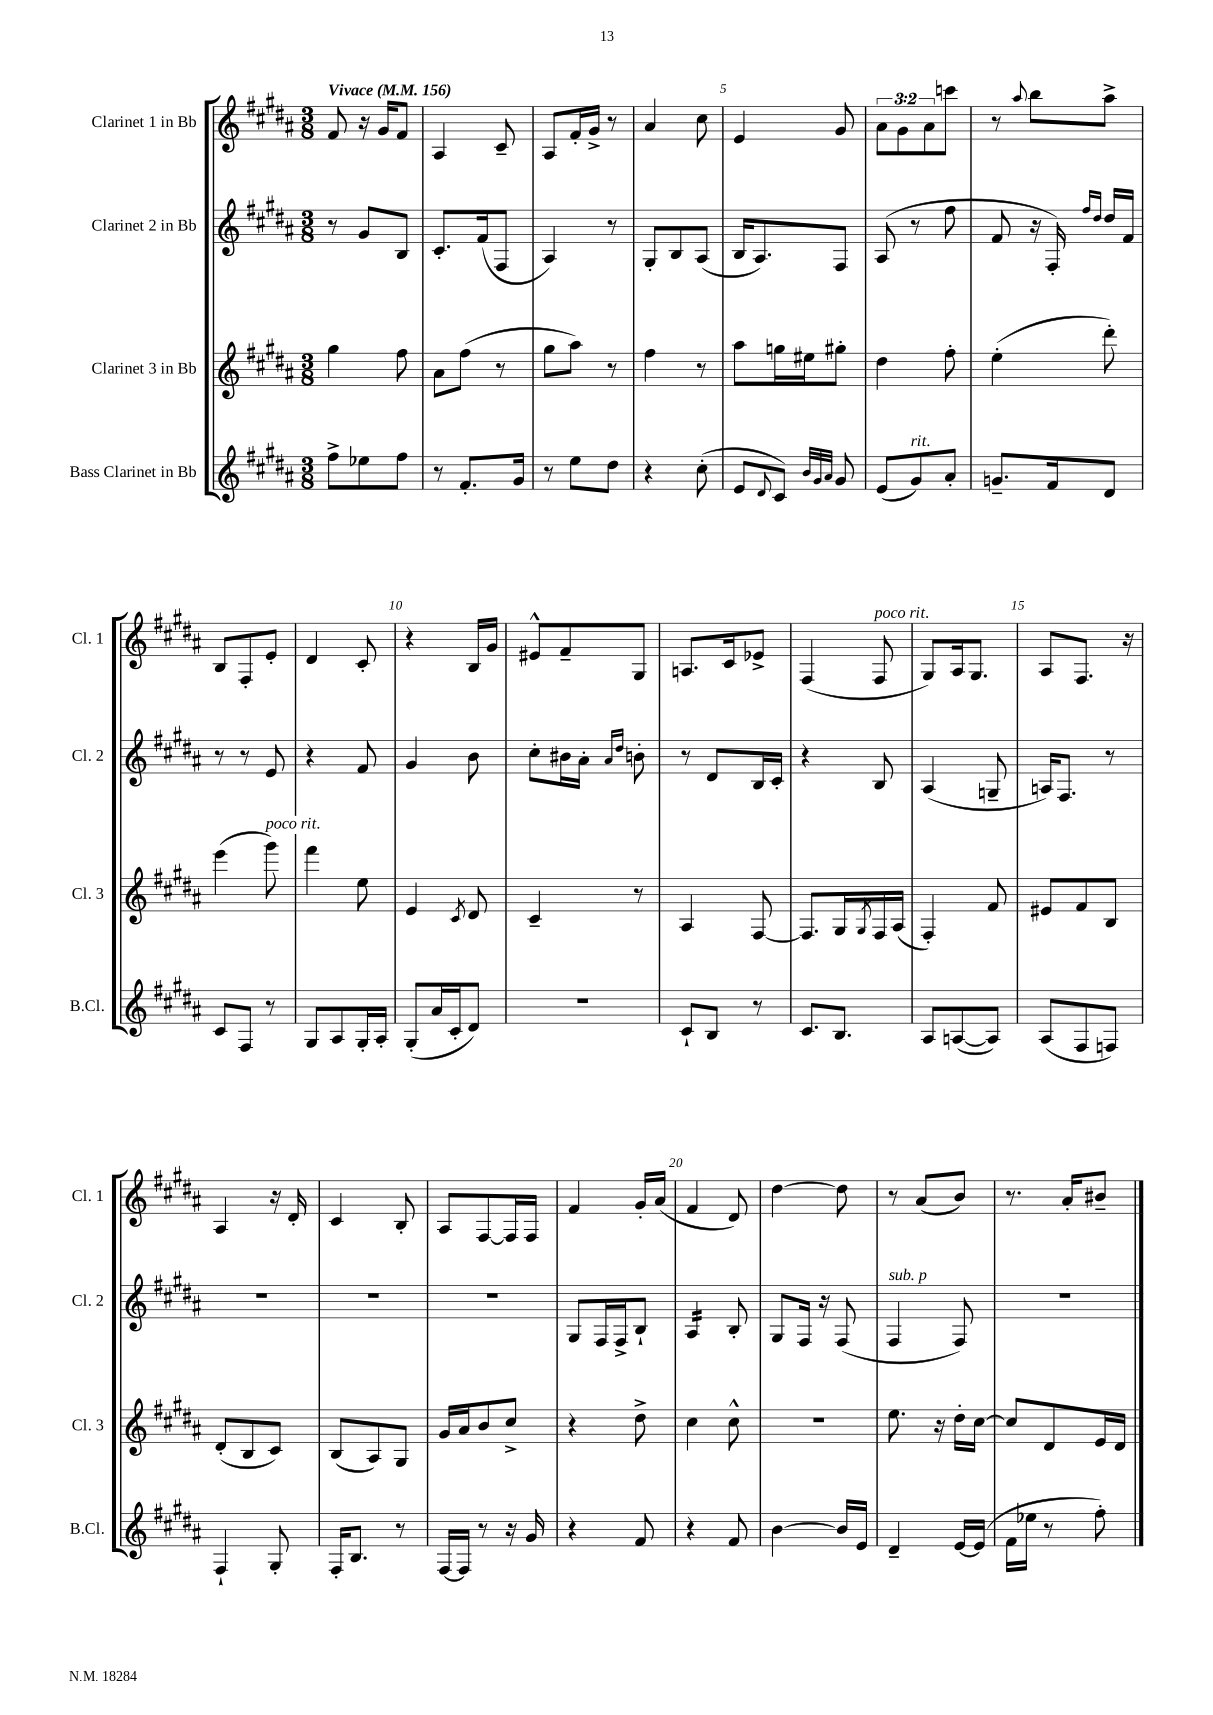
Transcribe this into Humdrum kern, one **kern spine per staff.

**kern	**kern	**kern	**kern
*part4	*part3	*part2	*part1
*staff4	*staff3	*staff2	*staff1
*I"Bass Clarinet in Bb	*I"Clarinet 3 in Bb	*I"Clarinet 2 in Bb	*I"Clarinet 1 in Bb
*I'B.Cl.	*I'Cl. 3	*I'Cl. 2	*I'Cl. 1
*clefG2	*clefG2	*clefG2	*clefG2
*k[f#c#g#d#a#]	*k[f#c#g#d#a#]	*k[f#c#g#d#a#]	*k[f#c#g#d#a#]
*M3/8	*M3/8	*M3/8	*M3/8
*MM156	*MM156	*MM156	*MM156
=1	=1	=1	=1
!	!	!	!LO:TX:a:B:t=Vivace
8ff#^\L	4gg#\	8r	8f#/
8ee-X\	.	8g#/L	16r
.	.	.	16g#/KL
8ff#\J	8ff#\	8B/J	8f#/J
=2	=2	=2	=2
8r	8a#\L	8.c#'/L	4A#/
8.f#'/L	(8ff#\J	.	.
.	.	(16f#/k	.
.	8r	8F#/J	8c#~/
16g#/Jk	.	.	.
=3	=3	=3	=3
8r	8gg#\L	4A#/)	8A#/L
8ee\L	8aa#\J)	.	16f#'/L
.	.	.	16g#^/JJ
8dd#\J	8r	8r	8r
=4	=4	=4	=4
4r	4ff#\	8G#'/L	4a#/
.	.	8B/	.
(8cc#'\	8r	(8A#/J	8cc#\
=5	=5	=5	=5
8e/L	8aa#\L	16B/KL	4e/
.	.	8.A#/)	.
8qqd#/	.	.	.
8c#/J)	16ggn\L	.	.
.	16ee#X\J	.	.
32qqb/LLL	.	.	.
32qqg#/	.	.	.
32qqa#/JJJ	.	.	.
8g#/	8gg#X'\J	8F#/J	8g#/
=6	=6	=6	=6
(8e/L	4dd#\	(8A#/	12a#\L
.	.	.	12g#\
!LO:TX:a:i:t=rit.	!	!	!
8g#/)	.	8r	.
.	.	.	12a#\
8a#'/J	8ff#'\	8ff#\	8cccn\J
=7	=7	=7	=7
8.gn~/L	(4ee'\	8f#/	8r
.	.	.	8qqaa#/
.	.	16r	8bb\L
16f#/k	.	16F#'/)	.
.	.	16qqff#/LL	.
.	.	16qqdd#/JJ	.
8d#/J	8ddd#'\)	16dd#/LL	8aa#^\J
.	.	16f#/JJ	.
!!LO:LB:g=z
=8	=8	=8	=8
8c#/L	(4eee\	8r	8B/L
8F#/J	.	8r	8F#'/
!	!LO:TX:a:i:t=poco rit.	!	!
8r	8ggg#\)	8e/	8e'/J
=9	=9	=9	=9
8G#/L	4fff#\	4r	4d#/
8A#/	.	.	.
16G#'/L	8ee\	8f#/	8c#'/
16A#'/JJ	.	.	.
=10	=10	=10	=10
(8G#'/L	4e/	4g#/	4r
16a#/L	.	.	.
16c#'/J	.	.	.
.	8qc#/	.	.
8d#/J)	8d#/	8b\	16B/LL
.	.	.	16g#/JJ
=11	=11	=11	=11
4.r	4c#~/	8cc#'\L	8e#X^^/L
.	.	16b#X\L	8f#~/
.	.	16a#'\JJ	.
.	.	16qqa#/LL	.
.	.	16qqdd#/JJ	.
.	8r	8bn'\	8G#/J
=12	=12	=12	=12
8c#`/L	4A#/	8r	8.An/L
8B/J	.	8d#/L	.
.	.	.	16c#/k
8r	[8F#/	16B/L	8e-X^/J
.	.	16c#'/JJ	.
=13	=13	=13	=13
8.c#/L	8.F#/L]	4r	(4F#/
8.B/J	16G#/L	.	.
.	8qG#/	.	.
!	!	!	!LO:TX:a:i:t=poco rit.
.	16F#/	8B/	8F#/
.	(16A#/JJ	.	.
=14	=14	=14	=14
8A#/L	4F#'/)	(4A#/	8G#/L)
([8An/	.	.	16A#/k
.	.	.	8.G#/J
8A/J])	8f#/	8Gn~/	.
=15	=15	=15	=15
(8A#/L	8e#X/L	16An/KL)	8A#/L
.	.	8.F#/J	.
8F#/	8f#/	.	8.F#/J
8Fn/J)	8B/J	8r	.
.	.	.	16r
!!LO:LB:g=z
=16	=16	=16	=16
4F#`/	(8d#'/L	4.r	4A#/
.	8B/	.	.
8G#'/	8c#/J)	.	16r
.	.	.	16d#'/
=17	=17	=17	=17
16F#'/KL	(8B/L	4.r	4c#/
8.B/J	.	.	.
.	8A#/)	.	.
8r	8G#/J	.	8B'/
=18	=18	=18	=18
[16F#/LL	16g#/LL	4.r	8A#/L
16F#/JJ]	16a#/J	.	.
8r	8b/	.	[8F#/
16r	8cc#^/J	.	16F#/L]
16g#/	.	.	16F#/JJ
=19	=19	=19	=19
4r	4r	8G#/L	4f#/
.	.	16F#/L	.
.	.	16F#^/J	.
8f#/	8dd#^\	8B`/J	16g#'/LL
.	.	.	(16a#/JJ
=20	=20	=20	=20
*	*	*tremolo	*
4r	4cc#\	16A#/LL	4f#/
.	.	16A#/	.
.	.	16A#/	.
.	.	16A#/JJ	.
*	*	*Xtremolo	*
8f#/	8cc#^^\	8B'/	8d#/)
=21	=21	=21	=21
[4b\	4.r	8G#/L	[4dd#\
.	.	16F#/Jk	.
.	.	16r	.
16b/LL]	.	(8F#/	8dd#\]
16e/JJ	.	.	.
=22	=22	=22	=22
!	!	!LO:TX:a:i:t=sub. p	!
4d#~/	8.ee\	4F#/	8r
.	.	.	(8a#/L
.	16r	.	.
[16e/LL	16dd#'\LL	8F#/)	8b/J)
(16e/JJ]	[16cc#\JJ	.	.
=23	=23	=23	=23
16f#\LL	8cc#/L]	4.r	8.r
16ee-X\JJ	.	.	.
8r	8d#/	.	.
.	.	.	16a#'/KL
8ff#'\)	16e/L	.	8b#X~/J
.	16d#/JJ	.	.
==	==	==	==
*-	*-	*-	*-
